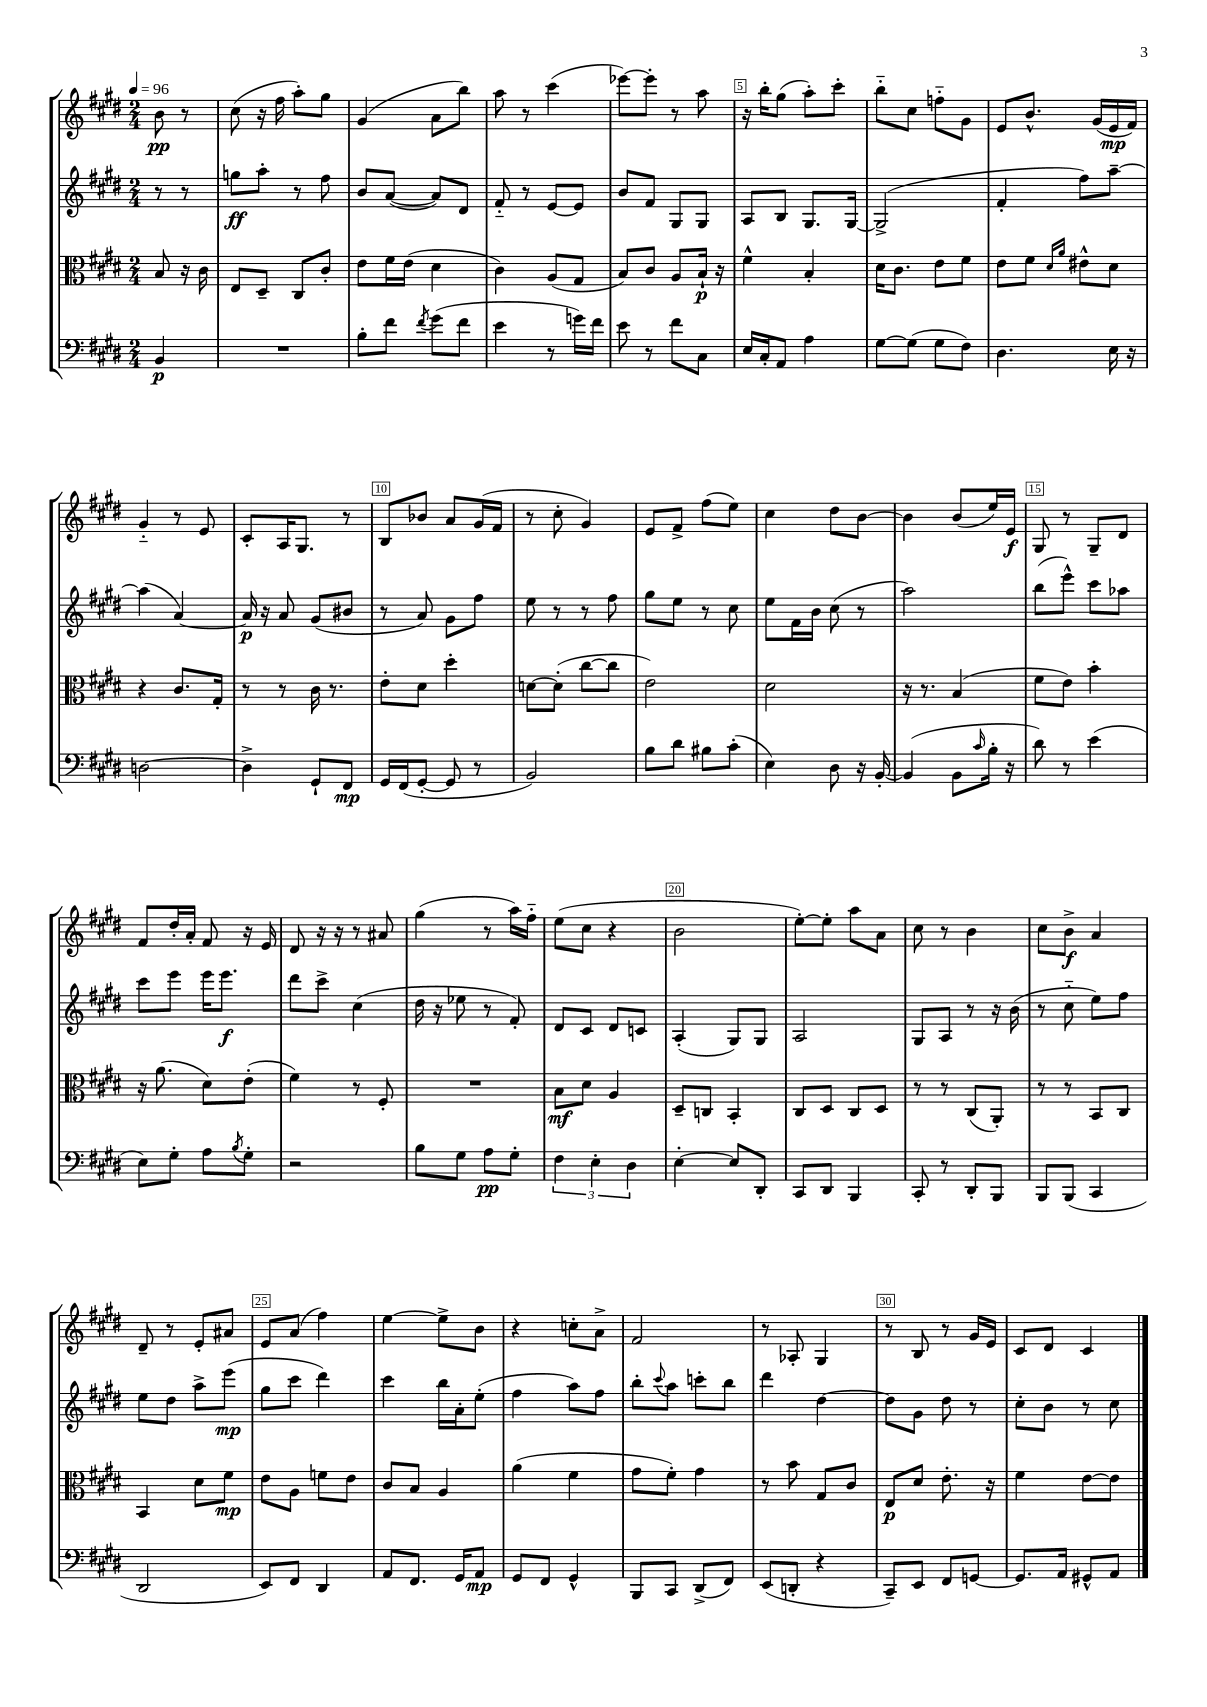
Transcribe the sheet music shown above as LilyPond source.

<<
\new StaffGroup <<
\new Staff = "s0" {
    \clef treble \key e \major \numericTimeSignature \time 2/4 \partial 4 \tempo 4 = 96
    b'8\pp r8 |
    cis''8( r16 fis''16 a''8-.) gis''8 |
    gis'4( a'8 b''8) |
    a''8 r8 cis'''4( |
    ees'''8~) ees'''8-. r8 a''8 |
    r16 b''16-. gis''8( a''8-.) cis'''8-. |
    b''8-_ cis''8 f''8-_ gis'8 |
    e'8 b'8.-^ gis'16( e'16\mp fis'16) |
    gis'4-_ r8 e'8 |
    cis'8-. a16 gis8. r8 |
    b8 bes'8 a'8 gis'16( fis'16 |
    r8 cis''8-. gis'4) |
    e'8 fis'8-> fis''8( e''8) |
    cis''4 dis''8 b'8~ |
    b'4 b'8( e''16) e'16\f |
    gis8 r8 gis8-- dis'8 |
    fis'8 dis''16-. a'16-. fis'8 r16 e'16 |
    dis'8 r16 r16 r8 ais'8 |
    gis''4( r8 a''16) fis''16-_ |
    e''8( cis''8 r4 |
    b'2 |
    e''8~-.) e''8-. a''8 a'8 |
    cis''8 r8 b'4 |
    cis''8 b'8->\f a'4 |
    dis'8-- r8 e'8-. ais'8 |
    e'8 a'8( fis''4) |
    e''4~ e''8-> b'8 |
    r4 c''8-. a'8-> |
    fis'2 |
    r8 aes8-. gis4 |
    r8 b8 r8 gis'16 e'16 |
    cis'8 dis'8 cis'4 \bar "|." |
}
\new Staff = "s1" {
    \clef treble \key e \major \numericTimeSignature \time 2/4 \partial 4
    r8 r8 |
    g''8\ff a''8-. r8 fis''8 |
    b'8 a'8~( a'8) dis'8 |
    fis'8-_ r8 e'8~ e'8 |
    b'8 fis'8 gis8 gis8 |
    a8 b8 gis8. gis16~ |
    gis2->( |
    fis'4-. fis''8) a''8~-- |
    a''4( a'4~) |
    a'16\p r16 a'8 gis'8( bis'8 |
    r8 a'8) gis'8 fis''8 |
    e''8 r8 r8 fis''8 |
    gis''8 e''8 r8 cis''8 |
    e''8 fis'16 b'16 cis''8( r8 |
    a''2) |
    b''8( e'''8-^) cis'''8 aes''8 |
    cis'''8 e'''8 e'''16 e'''8.\f |
    dis'''8 cis'''8-> cis''4( |
    dis''16 r16 ees''8 r8 fis'8-.) |
    dis'8 cis'8 dis'8 c'8 |
    a4-.( gis8) gis8 |
    a2 |
    gis8 a8 r8 r16 b'16( |
    r8 cis''8-_ e''8) fis''8 |
    e''8 dis''8 a''8-> e'''8\mp( |
    gis''8 cis'''8 dis'''4) |
    cis'''4 b''16 a'16-. e''8-.( |
    fis''4 a''8) fis''8 |
    b''8-. \appoggiatura { cis'''8 } a''8 c'''8-. b''8 |
    dis'''4 dis''4~ |
    dis''8 gis'8 dis''8 r8 |
    cis''8-. b'8 r8 cis''8 \bar "|." |
}
\new Staff = "s2" {
    \clef alto \key e \major \numericTimeSignature \time 2/4 \partial 4
    b8 r16 cis'16 |
    e8 dis8-- cis8 cis'8-. |
    e'8 fis'16 e'16( dis'4 |
    cis'4) a8( gis8 |
    b8) cis'8 a8 b16-!\p r16 |
    fis'4-^ b4-. |
    dis'16 cis'8. e'8 fis'8 |
    e'8 fis'8 \grace { dis'16 a'16 } eis'8-^ dis'8 |
    r4 cis'8. gis16-. |
    r8 r8 cis'16 r8. |
    e'8-. dis'8 dis''4-. |
    d'8~ d'8-.( cis''8~ cis''8 |
    e'2) |
    dis'2 |
    r16 r8. b4( |
    fis'8 e'8) b'4-. |
    r16 a'8.( dis'8) e'8-.( |
    fis'4) r8 fis8-. |
    R2 |
    b8\mf dis'8 a4 |
    dis8-- c8 b,4-. |
    cis8 dis8 cis8 dis8 |
    r8 r8 cis8( a,8-.) |
    r8 r8 b,8 cis8 |
    b,4 dis'8 fis'8\mp |
    e'8 a8 f'8 e'8 |
    cis'8 b8 a4 |
    a'4( fis'4 |
    gis'8 fis'8-.) gis'4 |
    r8 b'8 gis8 cis'8 |
    e8\p dis'8 e'8.-. r16 |
    fis'4 e'8~ e'8 \bar "|." |
}
\new Staff = "s3" {
    \clef bass \key e \major \numericTimeSignature \time 2/4 \partial 4
    b,4\p |
    R2 |
    b8-. fis'8 \acciaccatura { fis'8 } gis'8( fis'8 |
    e'4 r8 g'16) fis'16 |
    e'8 r8 fis'8 cis8 |
    e16 cis16-. a,8 a4 |
    gis8~ gis8( gis8 fis8) |
    dis4. e16 r16 |
    d2~ |
    d4-> gis,8-! fis,8\mp |
    gis,16 fis,16( gis,8~-. gis,8 r8 |
    b,2) |
    b8 dis'8 bis8 cis'8-.( |
    e4) dis8 r16 b,16~-. |
    b,4( b,8 \grace { cis'16 } b16-. r16 |
    dis'8) r8 e'4( |
    e8) gis8-. a8 \acciaccatura { b8 } gis8-. |
    r2 |
    b8 gis8 a8\pp gis8-. |
    \tuplet 3/2 { fis4 e4-. dis4 } |
    e4~-. e8 dis,8-. |
    cis,8 dis,8 b,,4 |
    cis,8-. r8 dis,8-. b,,8 |
    b,,8 b,,8( cis,4 |
    dis,2 |
    e,8) fis,8 dis,4 |
    a,8 fis,8. gis,16 a,8\mp |
    gis,8 fis,8 gis,4-^ |
    b,,8 cis,8 dis,8->( fis,8) |
    e,8( d,8-. r4 |
    cis,8--) e,8 fis,8 g,8~ |
    g,8. a,16 gis,8-^ a,8 \bar "|." |
}
>>
>>
\layout { \context { \Score \override BarNumber.break-visibility = ##(#f #t #t) barNumberVisibility = #(every-nth-bar-number-visible 5) \override BarNumber.stencil = #(make-stencil-boxer 0.1 0.3 ly:text-interface::print) } }
